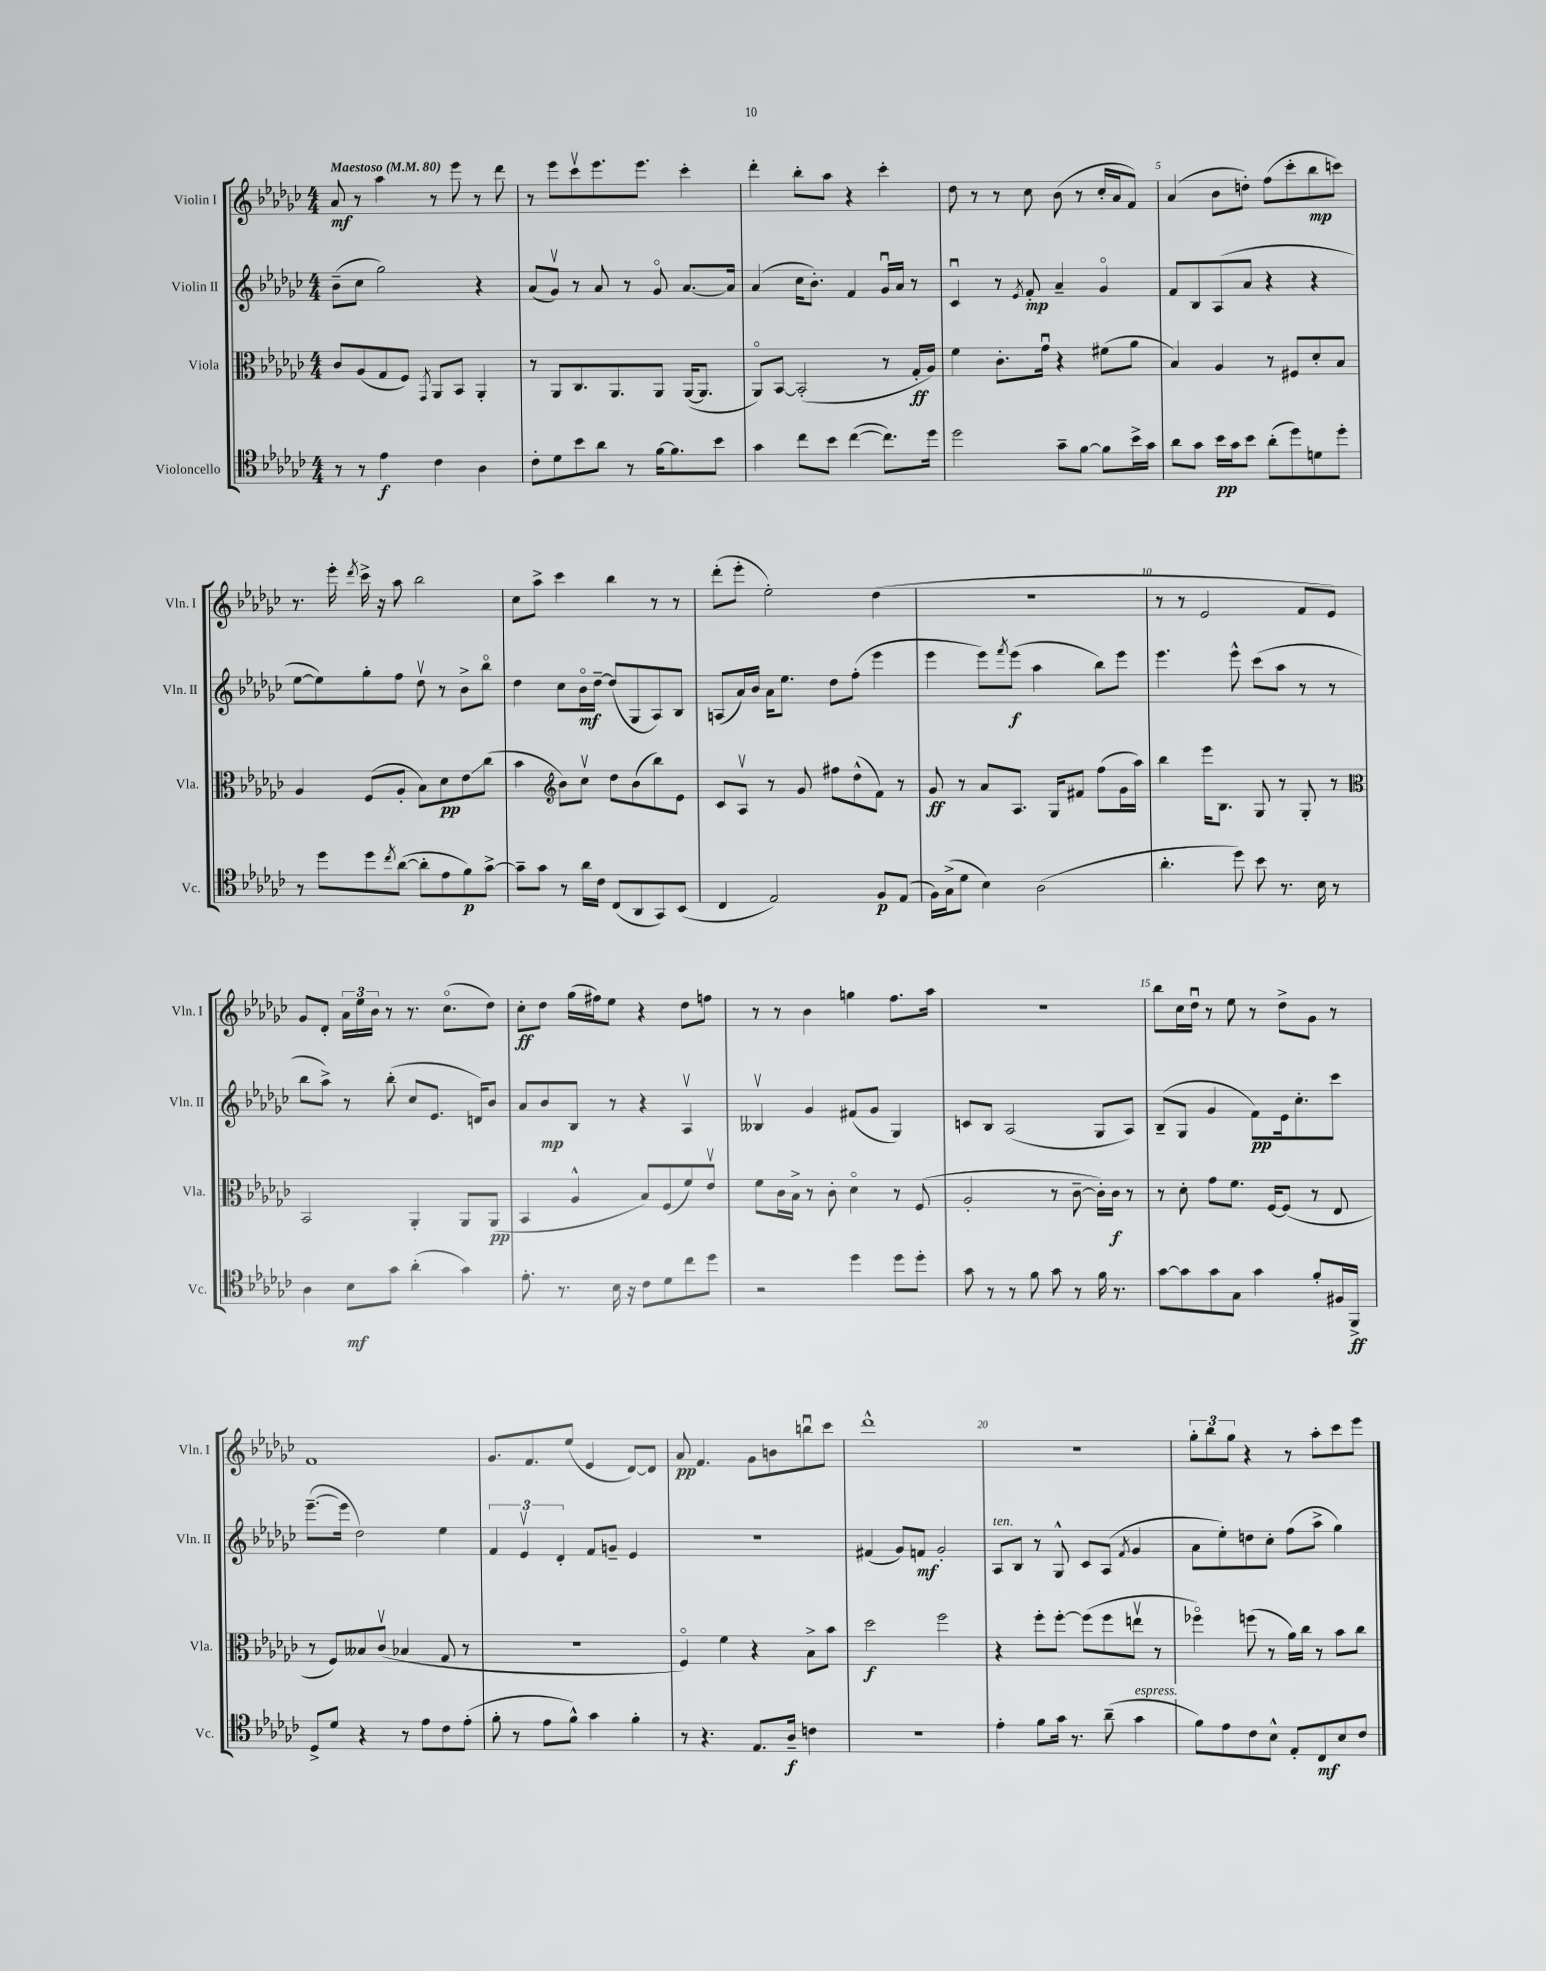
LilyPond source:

<<
\new StaffGroup <<
\new Staff = "s0" \with { instrumentName = "Violin I" shortInstrumentName = "Vln. I" } {
    \clef treble \key ges \major \numericTimeSignature \time 4/4 \tempo "Maestoso" 4 = 80
    aes'8\mf r8 aes''4 r8 ees'''8 r8 des'''8 |
    r8 ees'''8 ces'''8\upbow ees'''8. ees'''8. ces'''4-. |
    des'''4-. bes''8-. aes''8 r4 ces'''4-. |
    des''8 r8 r8 ces''8 bes'8( r8 ces''16-. aes'16 f'8) |
    aes'4( bes'8 d''8-.) f''8( ces'''8-. bes''8\mp c'''8) |
    r8. ees'''16-. \acciaccatura { des'''8 } ces'''16-> r16 aes''8 bes''2 |
    ces''8 aes''8-> ces'''4 bes''4 r8 r8 |
    des'''8-.( ees'''8-. ees''2-.) des''4( |
    R1 |
    r8 r8 ees'2 f'8 ees'8) |
    ges'8 des'8-. \tuplet 3/2 { aes'16 ees''16 bes'16 } r8 r8. ces''8.\flageolet( des''8) |
    ces''8-.\ff des''8 ges''16( fis''16) ees''8 r4 des''8 f''8 |
    r8 r8 bes'4 g''4 f''8. aes''16 |
    R1 |
    bes''8 ces''16 des''16\downbow r8 ees''8 r8 des''8-> ges'8 r8 |
    f'1 |
    ges'8. f'8. ees''8( ees'4 des'8~) des'8 |
    aes'8\pp f'4. ges'8 b'8 b''8\downbow ces'''8 |
    des'''1-^ |
    R1 |
    \tuplet 3/2 { ges''8-. bes''8 ges''8 } r4 r8 aes''8-. ces'''8 ees'''8 \bar "|." |
}
\new Staff = "s1" \with { instrumentName = "Violin II" shortInstrumentName = "Vln. II" } {
    \clef treble \key ges \major \numericTimeSignature \time 4/4
    bes'8--( ces''8 ges''2) r4 |
    aes'8( ges'8\upbow) r8 aes'8 r8 ges'8\flageolet aes'8.~ aes'16 |
    aes'4( ces''16 bes'8.-.) f'4 ges'16\downbow aes'16 r8 |
    ces'4\downbow r8 \acciaccatura { ees'8 } f'8-.\mp aes'4-- ges'4\flageolet |
    f'8 bes8 aes8( aes'8 r4 r4 |
    ees''8~ ees''8) ges''8-. f''8 des''8\upbow r8 bes'8-> bes''8\flageolet |
    des''4 ces''8 bes'16\flageolet\mf des''16~-- des''8( ges8 aes8) bes8 |
    a8( aes'16) bes'16 aes'16 ees''8. des''8 f''8-.( ees'''4 |
    ees'''4 ees'''8) \acciaccatura { f'''8 } ees'''8\f( aes''4 bes''8) ees'''8 |
    ees'''4. ees'''8-^ ces'''8( aes''8 r8 r8 |
    bes''8 aes''8->) r8 bes''8-.( ces''8 ees'8. d'16) bes'8 |
    aes'8 bes'8\mp bes8 r8 r4 aes4\upbow |
    beses4\upbow ges'4 fis'8( ges'8 ges4) |
    c'8 bes8 aes2( ges8 aes8) |
    bes8--( ges8 ges'4 f'8\pp) ees'16 ces''8.-. ces'''8 |
    ees'''8.~--( ees'''16 des''2) ees''4 |
    \tuplet 3/2 { f'4 ees'4\upbow des'4-. } f'8 g'8-- ees'4 |
    r1 |
    fis'4( ges'8) f'8\mf ges'2-. |
    aes8^\markup { \italic "ten." } bes8 r8 ges8-^ ces'8 aes8( \acciaccatura { f'8 } ges'4 |
    aes'8 ees''8-.) d''8 ces''8-. f''8( aes''8-> ges''4) \bar "|." |
}
\new Staff = "s2" \with { instrumentName = "Viola" shortInstrumentName = "Vla." } {
    \clef alto \key ges \major \numericTimeSignature \time 4/4
    ces'8 aes8( ges8 f8) \acciaccatura { ges,8 } aes,8 bes,8 aes,4-. |
    r8 aes,8 ces8. aes,8. aes,8 aes,16~( aes,8. |
    aes,8\flageolet) bes,8~ bes,2-.( r8 ges16-.\ff aes16) |
    f'4 ces'8.-. ges'16\downbow r4 fis'8( aes'8 |
    bes4) aes4 r8 fis8 des'8-. bes8 |
    aes4 f8( aes8-. bes8) des'8\pp ees'8\glissando ces''8( |
    bes'4 \clef treble bes'8) ces''8\upbow des''8 bes'8( bes''8) ees'8 |
    ces'8 aes8\upbow r8 ges'8 fis''8 des''8-^( f'8) r8 |
    ges'8\ff r8 aes'8 aes8. ges16 fis'8 f''8( ges'16 aes''16) |
    bes''4 ees'''16 bes8. ges8 r8 ges8-. r8 |
    \clef alto bes,2 aes,4-. aes,8 aes,8\pp( |
    bes,4 aes4-^ bes8) f8( f'8) ees'8\upbow |
    f'8 ces'16 bes16-> r8 ces'8-. des'4\flageolet r8 f8( |
    aes2-. r8 ces'8~-- ces'16-.) ces'16\f r8 |
    r8 des'8-. ges'8 f'8. f16~ f8( r8 ees8 |
    r8 f8) beses8 ces'8\upbow( bes4 ges8 r8 |
    R1 |
    f4\flageolet) f'4 r4 bes8-> bes'8 |
    des''2\f f''2 |
    r4 f''8-. f''8~-. f''8( f''8 e''8\upbow r8 |
    fes''4\flageolet) f''8( r8 aes'16) ces''16 r8 bes'8 ces''8 \bar "|." |
}
\new Staff = "s3" \with { instrumentName = "Violoncello" shortInstrumentName = "Vc." } {
    \clef tenor \key ges \major \numericTimeSignature \time 4/4
    r8 r8 ees'4\f ces'4 aes4 |
    ces'8-. des'8 bes'8 aes'8 r8 f'16~ f'8. bes'8 |
    ges'4 ces''8 bes'8 ces''4~( ces''8.) des''16 |
    des''2 ges'8-- f'8~ f'8 bes'16-> ges'16 |
    aes'8 ges'8 bes'16\pp ges'16 bes'8 aes'8-.( des''8) d'8 des''8-. |
    r8 des''8 des''8 \acciaccatura { ces''8 } aes'8~( aes'8-. ees'8 f'8\p) ges'8~-> |
    ges'8-- ges'8 r8 aes'16 ces'16 ces8( aes,8 ges,8) bes,8( |
    ces4 ees2) f8\p ees8( |
    f16) ges16->( des'8 bes4) aes2( |
    aes'4.-. des''8) bes'8 r8. bes16 r8 |
    aes4 bes8\mf ges'8 aes'4-.( ges'4) |
    ees'8.-. r8. bes16 r16 ces'8 des'8 ces''8 des''8 |
    r2 des''4 des''8 des''8-. |
    ges'8 r8 r8 f'8 ges'8 r8 f'16 r8. |
    ges'8~ ges'8 ges'8 ges8 ges'4 f'8-. fis16 f,16->\ff |
    des8-> des'8 r4 r8 ees'8 ces'8 ees'8-.( |
    f'8-. r8 ees'8 f'8-^) ges'4 f'4-. |
    r8 r4. ees8. aes16--\f c'4 |
    r1 |
    ees'4-. f'8 ges'16 r8. aes'8--( ges'4^\markup { \italic "espress." } |
    f'8) ees'8 ces'8 bes8-^ ees8-. ces8\mf bes8 ces'8 \bar "|." |
}
>>
>>
\layout { \context { \Score \override BarNumber.break-visibility = ##(#f #t #t) barNumberVisibility = #(every-nth-bar-number-visible 5) } }
